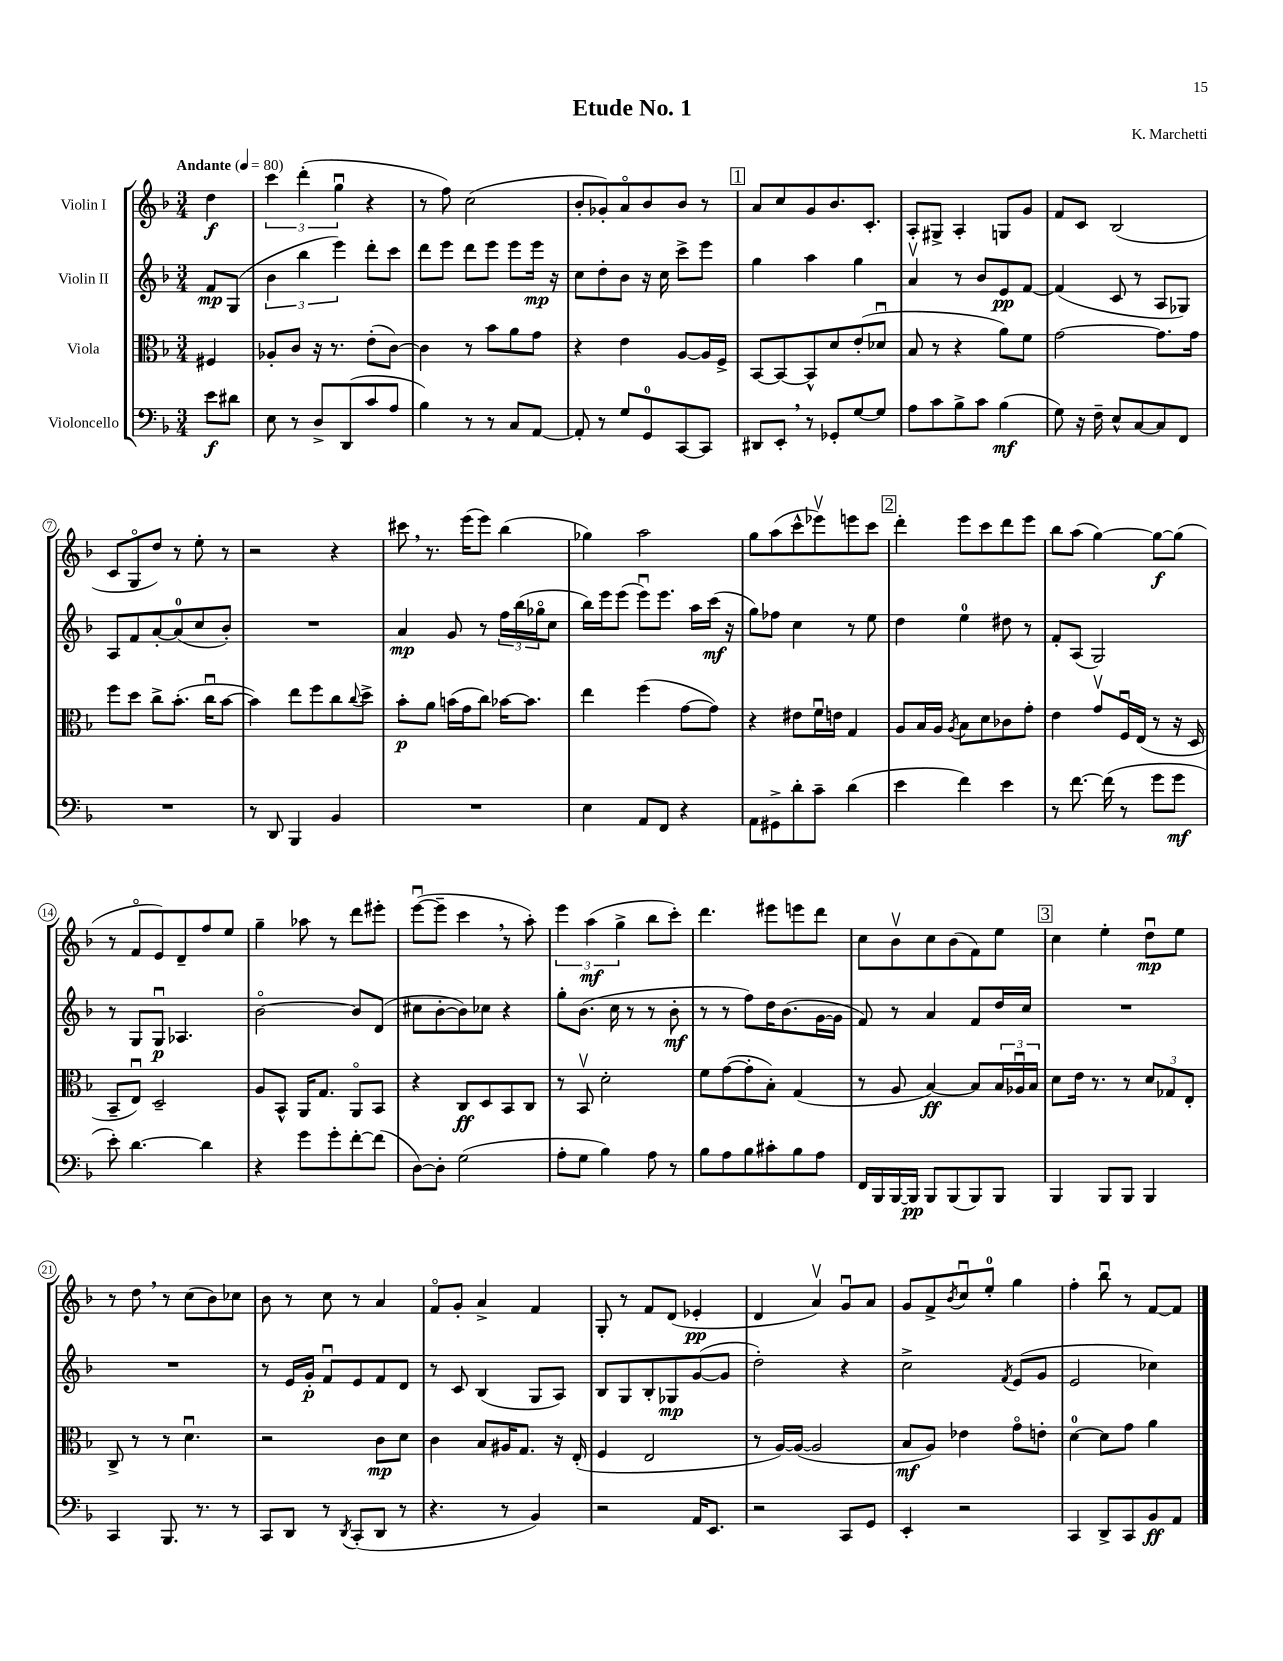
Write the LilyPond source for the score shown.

\header { title = "Etude No. 1" composer = "K. Marchetti" }
<<
\new StaffGroup <<
\new Staff = "s0" \with { instrumentName = "Violin I" } {
    \clef treble \key f \major \numericTimeSignature \time 3/4 \partial 4 \tempo "Andante" 4 = 80
    d''4\f |
    \tuplet 3/2 { c'''4 d'''4-.( g''4\downbow } r4 |
    r8 f''8) c''2( |
    bes'8-. ges'8-.) a'8\flageolet bes'8 bes'8 r8 |
    \mark \markup { \box "1" } a'8 c''8 g'8 bes'8. c'8.-. |
    a8-. gis8-> a4-. g8 g'8 |
    f'8 c'8 bes2( |
    c'8 g8\flageolet d''8) r8 e''8-. r8 |
    r2 r4 |
    cis'''8 \breathe r8. e'''16( e'''8) bes''4( |
    ges''4) a''2 |
    g''8 a''8( c'''8-^ ees'''8\upbow) e'''8 c'''8 |
    \mark \markup { \box "2" } d'''4-. e'''8 c'''8 d'''8 e'''8 |
    bes''8 a''8( g''4~) g''8~\f g''8( |
    r8 f'8\flageolet e'8) d'8-- f''8 e''8 |
    g''4-- aes''8 r8 d'''8 eis'''8-. |
    e'''8~\downbow( e'''8-- c'''4 \breathe r8 a''8-.) |
    \tuplet 3/2 { e'''4 a''4\mf( g''4-> } bes''8 c'''8-.) |
    d'''4. eis'''8 e'''8 d'''8 |
    c''8 bes'8\upbow c''8 bes'8( f'8) e''8 |
    \mark \markup { \box "3" } c''4 e''4-. d''8\downbow\mp e''8 |
    r8 d''8 \breathe r8 c''8( bes'8) ces''8 |
    bes'8 r8 c''8 r8 a'4 |
    f'8\flageolet g'8-. a'4-> f'4 |
    g8-. r8 f'8 d'8( ees'4-.\pp |
    d'4 a'4\upbow) g'8\downbow a'8 |
    g'8 f'8-> \acciaccatura { bes'8 } c''8\downbow e''8-0-. g''4 |
    f''4-. bes''8\downbow r8 f'8~ f'8 \bar "|." |
}
\new Staff = "s1" \with { instrumentName = "Violin II" } {
    \clef treble \key f \major \numericTimeSignature \time 3/4 \partial 4
    f'8\mp g8( |
    \tuplet 3/2 { bes'4 bes''4 e'''4) } d'''8-. c'''8 |
    d'''8 e'''8 d'''8 e'''8 e'''8 e'''16\mp r16 |
    c''8 d''8-. bes'8 r16 c''16 c'''8-> e'''8 |
    \mark \markup { \box "1" } g''4 a''4 g''4 |
    a'4\upbow r8 bes'8 e'8\pp f'8~ |
    f'4( c'8 r8 a8 ges8) |
    a8 f'8 a'8~-. a'8-0( c''8 bes'8-.) |
    R2. |
    a'4\mp g'8 r8 \tuplet 3/2 { f''16 bes''16( ges''16\flageolet } c''8 |
    bes''16) e'''16 e'''8( e'''8\downbow) e'''8. a''16 c'''16\mf( r16 |
    g''8) fes''8 c''4 r8 e''8 |
    \mark \markup { \box "2" } d''4 e''4-0 dis''8 r8 |
    f'8-. a8( g2) |
    r8 g8 g8\downbow\p aes4. |
    bes'2~\flageolet bes'8 d'8( |
    cis''8 bes'8~-. bes'8) ces''8 r4 |
    g''8-. bes'8.( c''16 r8 r8 bes'8-.\mf |
    r8 r8 f''8) d''16 bes'8.( g'16~ g'16 |
    f'8) r8 a'4 f'8 d''16 c''16 |
    \mark \markup { \box "3" } R2. |
    R2. |
    r8 e'16 g'16-.\p f'8\downbow e'8 f'8 d'8 |
    r8 c'8 bes4( g8 a8) |
    bes8 g8 bes8-. ges8\mp g'8~( g'8 |
    d''2-.) r4 |
    c''2-> \acciaccatura { f'8 } e'8( g'8 |
    e'2 ces''4) \bar "|." |
}
\new Staff = "s2" \with { instrumentName = "Viola" } {
    \clef alto \key f \major \numericTimeSignature \time 3/4 \partial 4
    fis4 |
    aes8-. c'8 r16 r8. e'8-.( c'8~) |
    c'4 r8 bes'8 a'8 g'8 |
    r4 e'4 a8~ a16 f16-> |
    \mark \markup { \box "1" } bes,8~ bes,8~ bes,8-^ d'8 e'8-.( des'8\downbow |
    bes8 r8 r4 a'8) f'8 |
    g'2~ g'8. g'16 |
    f''8 d''8 c''8-> bes'8.-.( c''16\downbow bes'8~ |
    bes'4) e''8 f''8 c''8 \appoggiatura { c''8 } d''8-> |
    bes'8-.\p a'8 b'16( g'16 c''8) bes'16~ bes'8. |
    e''4 f''4( g'8~ g'8) |
    r4 eis'8 f'16\downbow e'16 g4 |
    \mark \markup { \box "2" } a8 bes16 a16 \acciaccatura { a8 } bes8 d'8 ces'8 g'8-. |
    e'4 g'8\upbow f16\downbow e16( r8 r16 d16 |
    bes,8-- e8\downbow) d2-- |
    a8 bes,8-^ a,16 g8. a,8\flageolet bes,8 |
    r4 c8\ff d8 bes,8 c8 |
    r8 bes,8\upbow d'2-. |
    f'8 g'8~( g'8-. bes8-.) g4( |
    r8 a8 bes4~\ff) bes8 \tuplet 3/2 { bes16 aes16\downbow bes16 } |
    \mark \markup { \box "3" } d'8 e'16 r8. r8 \tuplet 3/2 { d'8 ges8 e8-. } |
    c8-> r8 r8 d'4.\downbow |
    r2 c'8\mp d'8 |
    c'4 bes8 ais16 g8. r16 e16-.( |
    f4 e2 |
    r8 a16~) a16~( a2 |
    bes8\mf a8) ees'4 g'8\flageolet e'8-. |
    d'4-0~ d'8 g'8 a'4 \bar "|." |
}
\new Staff = "s3" \with { instrumentName = "Violoncello" } {
    \clef bass \key f \major \numericTimeSignature \time 3/4 \partial 4
    e'8\f dis'8 |
    e8 r8 d8-> d,8( c'8 a8 |
    bes4) r8 r8 c8 a,8~ |
    a,8-. r8 g8 g,8-0 c,8~ c,8 |
    \mark \markup { \box "1" } dis,8 e,8-. \breathe r8 ges,8-. g8~ g8 |
    a8 c'8 bes8-> c'8 bes4\mf( |
    g8) r16 f16-- e8-^ c8~ c8 f,8 |
    R2. |
    r8 d,8 bes,,4 bes,4 |
    R2. |
    e4 a,8 f,8 r4 |
    a,8 gis,8-> d'8-. c'8-- d'4( |
    \mark \markup { \box "2" } e'4 f'4) e'4 |
    r8 f'8.~ f'16( r8 g'8 g'8\mf |
    e'8-.) d'4.~ d'4 |
    r4 g'8 g'8-. f'8~-. f'8( |
    d8~) d8-. g2( |
    a8-. g8 bes4) a8 r8 |
    bes8 a8 bes8 cis'8-. bes8 a8 |
    f,16 bes,,16 bes,,16~ bes,,16\pp bes,,8 bes,,8( bes,,8) bes,,8 |
    \mark \markup { \box "3" } bes,,4 bes,,8 bes,,8 bes,,4 |
    c,4 bes,,8. r8. r8 |
    c,8 d,8 r8 \acciaccatura { d,8 } c,8-.( d,8 r8 |
    r4. r8 bes,4) |
    r2 a,16 e,8. |
    r2 c,8 g,8 |
    e,4-. r2 |
    c,4 d,8-> c,8 bes,8\ff a,8 \bar "|." |
}
>>
>>
\layout { \context { \Score \override BarNumber.stencil = #(make-stencil-circler 0.1 0.3 ly:text-interface::print) } }
